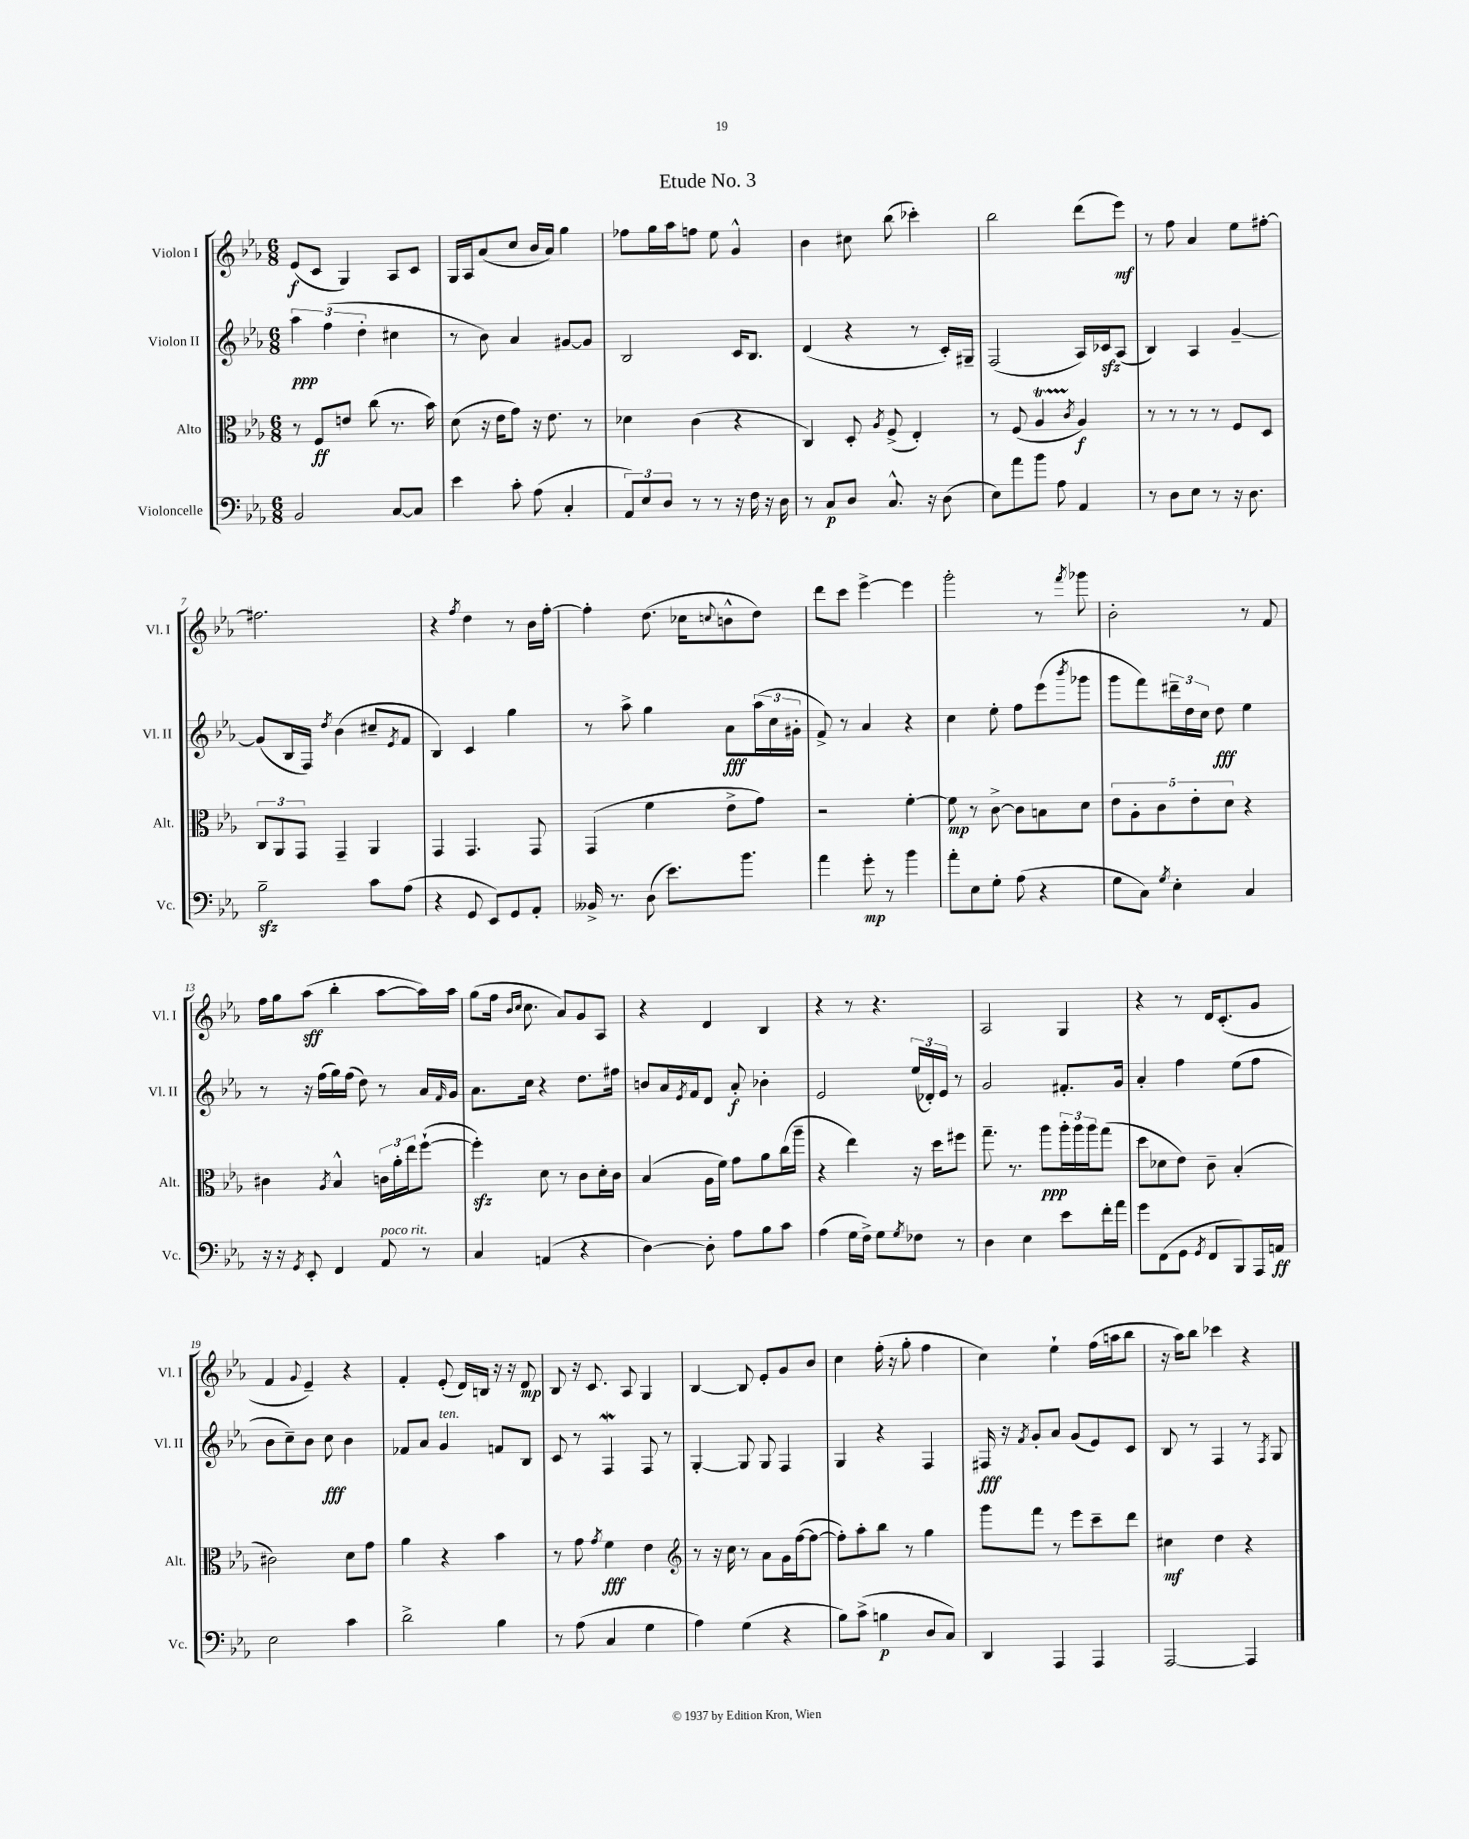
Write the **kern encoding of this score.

**kern	**kern	**kern	**kern
*staff4	*staff3	*staff2	*staff1
*clefF4	*clefC3	*clefG2	*clefG2
*k[b-e-a-]	*k[b-e-a-]	*k[b-e-a-]	*k[b-e-a-]
*M6/8	*M6/8	*M6/8	*M6/8
2BB-	8r	6aa-	(8e-
.	8F	.	8c
.	.	(6ff	.
.	8e	.	4G)
.	.	6dd'	.
.	(8cc	.	.
[8C	8.r	4cc#	8A-
8C]	.	.	8c
.	16b-)	.	.
=	=	=	=
4e-	(8d	8r	16G
.	.	.	16A-
.	16r	8b-)	(8a-
.	16e-	.	.
8c'	8g)	4a-	8cc
(8A-	16r	.	16b-
.	8.e-	.	16a-)
4C'	.	[8g#	4gg
.	8r	8g#]	.
=	=	=	=
12AA-)	4d-	2B-	8ff-
12E-	.	.	.
.	.	.	16gg
12D	.	.	.
.	.	.	16aa-
8r	(4c	.	8ff
8r	.	.	8ee-
16r	4r	16c	4g^^
16F	.	8.B-	.
16r	.	.	.
16D	.	.	.
=	=	=	=
8r	4C)	(4d	4b-
8C	.	.	.
8D	8D'	4r	8cc#
.	8qA-	.	.
8.C^^	(8F^	.	(8bb-
.	4E-')	8r	4ccc-')
16r	.	.	.
(8D	.	16c')	.
.	.	16G#~	.
=	=	=	=
8E-)	8r	(2F	2bb-
8a-	(8F	.	.
8b-	4A-	.	.
8A-	.	.	.
.	8qc	.	.
4AA-	4A-)	16A-)	(8ddd
.	.	16c-	.
.	.	(8A-	8eee-)
=	=	=	=
8r	8r	4B-)	8r
8D	8r	.	8ff
8E-	8r	4A-	4a-
8r	8r	.	.
16r	8F	[4g~	8ee-
8.D	.	.	.
.	8D	.	[8ff#'
=	=	=	=
2B-~	12C	(8g]	2.ff#]
.	12AA-	.	.
.	.	16B-	.
.	12GG	.	.
.	.	16F)	.
.	.	8qdd	.
.	4GG~	(4b-	.
8c	4AA-	8cc#~	.
.	.	8qe-	.
(8A-	.	8f	.
=	=	=	=
4r	4GG	4B-)	4r
.	.	.	8qff
8GG	4.GG	4c	4dd
8EE-)	.	.	.
8GG	.	4gg	8r
8AA-'	8GG	.	16b-
.	.	.	[16ff'
=	=	=	=
16BB--^	(4GG	8r	4ff']
8.r	.	.	.
.	.	8aa-^	.
(8D	4f	4gg	(8.dd
8.e-)	.	.	.
.	.	.	16cc-
.	.	.	8qqcc
.	8e-^	8a-	8b^^
8.b-	.	.	.
.	8g)	(24aa-	8dd)
.	.	24cc	.
.	.	24g#'	.
=	=	=	=
4a-	2r	8f^)	8ddd
.	.	8r	8ccc
8g'	.	4a-	[4eee-^
8r	.	.	.
4b-	[4f'	4r	4eee-]
=	=	=	=
8a-'	8f]	4cc	2ggg'
8E-	8r	.	.
8G'	[8c^	8ee-'	.
(8A-	8c]	8ff	.
4r	8B	(8eee-	8r
.	.	8qbbb-	8qfff
.	8d	8ggg-	8ggg-
=	=	=	=
8G	10e-	8ggg	2b-'
.	10A-'	.	.
8C)	.	8fff)	.
.	10c	.	.
8qG	.	.	.
4E-'	.	24ddd#~	.
.	.	24dd	.
.	10e-'	.	.
.	.	24cc	.
.	.	8dd	.
.	10d	.	.
4C	4r	4ee-	8r
.	.	.	8f
=	=	=	=
16r	4c#	8r	16ff
16r	.	.	16gg
8qGG	.	.	.
8EE-'	.	16r	(8aa-
.	.	(16ff	.
.	8qA-	.	.
4FF	4B-^^	16gg)	4bb-'
.	.	(16ff	.
.	.	8dd)	.
8AA-	24c	8r	[8aa-
.	24a-'	.	.
.	24ee-	.	.
8r	([8ff`	16a-	16aa-])
.	.	16qqf	.
.	.	16g	16aa-
=	=	=	=
4C	4ff'])	8.a-	(8gg
.	.	.	16ff
.	.	.	16qqb-
.	.	.	16qqcc
.	.	16cc	8.cc
(4AA	8d	4r	.
.	8r	.	8a-)
4r	8c	8.dd	8g
.	16d'	.	8A-
.	16c	16ff#	.
=	=	=	=
[4D)	(4B-	8b	4r
.	.	16a-	.
.	.	8qe-	.
.	.	16f	.
8D']	16A-	8d	4d
.	16f)	.	.
8A-	8g	8a-'	.
8B-	8a-	4b-'	4B-
8c	(16cc	.	.
.	16aa-~	.	.
=	=	=	=
(4A-	4r	2e-	4r
16G	4ee-)	.	8r
16F^)	.	.	.
8G	.	.	4.r
8qG	.	.	.
8F-	16r	(24ee-	.
.	.	24d-')	.
.	16dd	.	.
.	.	24e-	.
8r	8ff#	8r	.
=	=	=	=
4D	8.gg~	2g	2A-
.	8.r	.	.
4E-	.	.	.
.	8aa-	.	.
8e-	24aa-'	8.f#'	4G
.	24aa-	.	.
.	24aa-	.	.
16f'	(8gg	.	.
16a-	.	16g	.
=	=	=	=
8g	8dd	4a-'	4r
(8FF	8d-	.	.
8GG	8e-)	4ff	8r
8qGG	.	.	.
8FF	8c~	.	16d
.	.	.	(8.c'
8BBB-)	(4B-'	(8ee-	.
16AAA-	.	8ff	8g
16AA	.	.	.
=	=	=	=
2E-	2c#)	8b-	4f
.	.	8cc~)	.
.	.	.	8qqg
.	.	8b-	4e-~)
.	.	8cc	.
4c	8d	4b-	4r
.	8g	.	.
=	=	=	=
2d^	4a-	8f-	4f'
.	.	8a-	.
.	4r	4g	(8e-'
.	.	.	16d)
.	.	.	16B
4B-	4b-	8f	16r
.	.	.	16r
.	.	8B-	8d
=	=	=	=
8r	8r	8c	8B-
(8A-	8g	8r	16r
.	.	.	8.c
.	8qg	.	.
4C	4f	4F	.
.	.	.	8A-
4G	4e-	8F	4G
.	.	8r	.
=	=	=	=
*	*clefG2	*	*
4A-)	8r	[4G'	[4B-
.	16r	.	.
.	16cc	.	.
(4G	8r	8G]	8B-]
.	8a-	8G	8e-'
4r	16g	4F	8g
.	([16ff	.	.
.	8ff_	.	8b-
=	=	=	=
8B-)	8ff'])	4G	4cc
(8c^	8aa-'	.	.
4B	8bb-	4r	(16ff'
.	.	.	16r
.	8r	.	8gg'
8D	4gg	4F	4ff
8C)	.	.	.
=	=	=	=
4DD	8ggg	16F#	4cc)
.	.	16r	.
.	.	8qf	.
.	8fff	8g'	.
4AAA-	8r	8a-	4ee-`
.	8eee-	(8g	.
4AAA-	8ccc~	8e-)	(16ff
.	.	.	16aa
.	8ddd	8c	8bb-
=	=	=	=
[2AAA-	4cc#	8B-	16r
.	.	.	16aa-)
.	.	8r	8bb-
.	4dd	4F	4ccc-
4AAA-]	4r	8r	4r
.	.	8qF	.
.	.	8G	.
==	==	==	==
*-	*-	*-	*-
